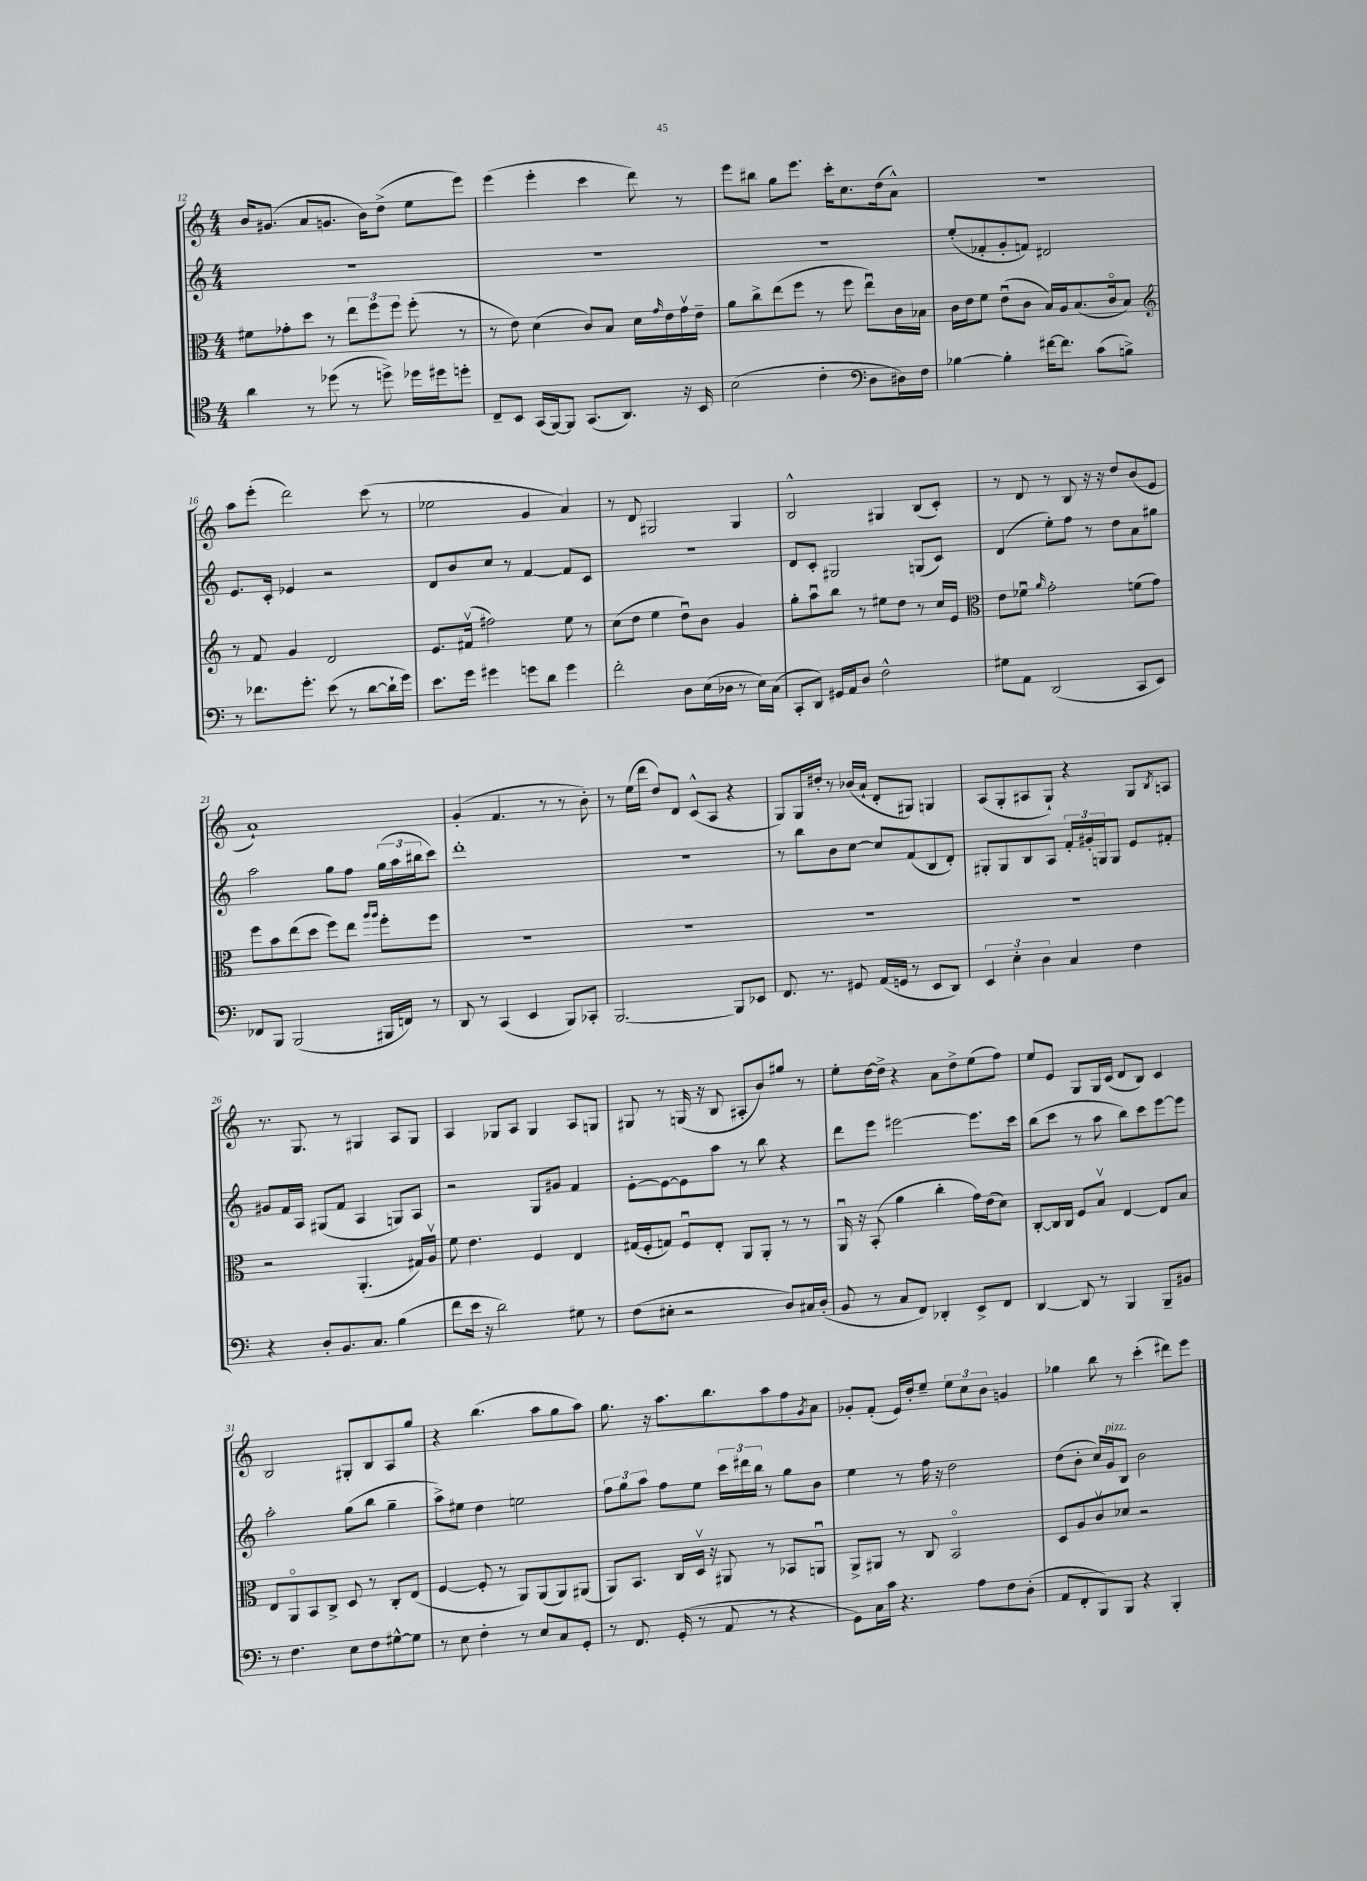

**kern	**kern	**kern	**kern
*part4	*part3	*part2	*part1
*staff4	*staff3	*staff2	*staff1
*clefC4	*clefC3	*clefG2	*clefG2
*k[]	*k[]	*k[]	*k[]
*M4/4	*M4/4	*M4/4	*M4/4
=12	=12	=12	=12
4a\	8f#X\L	1r	16b/KL
.	.	.	(8.g#X/J
.	8g-X'\	.	.
8r	8dd\J	.	8a/L
(8dd-X\	8r	.	8.gn/J
8r	12ee\L	.	.
.	.	.	16b\KL)
.	12ff\	.	.
8ddn^\)	.	.	(8dd^\J
.	12ff\J	.	.
16dd-X\LL	(8ff'\	.	8ee\L
16dd#X\J	.	.	.
8ddn'\J	8r	.	8eee\J)
=13	=13	=13	=13
8C~/L	8r	1r	(4eee\
8BB/J	8e\)	.	.
(16GG/LL	(4d\	.	4eee'\
[16FF/J)	.	.	.
8FF/J]	.	.	.
(8.GG/L	8c/L)	.	4ccc\
.	8B/J	.	.
8.AA/J)	.	.	.
.	16d\LL	.	8ddd\)
.	16qqg/	.	.
.	16e\	.	.
16r	16gv\	.	8r
16BB/	16e~\JJ	.	.
=14	=14	=14	=14
(2B\	8a\L	1r	8eee\L
.	8cc^\	.	8bb#X\J
.	(8ee\	.	8gg\L
.	8ff\J	.	8.eee\J
4c'\	8r	.	.
.	.	.	16ccc'\KL
.	8ff\	.	8.cc\
*clefF4	*	*	*
8D\L	8eeu\L)	.	.
.	.	.	(16dd\k
16D#X\L)	16c\L	.	8a^^\J)
16F\JJ	16B-X\JJ	.	.
=15	=15	=15	=15
[4B-X\	16c\LL	(8ee'/L	1r
.	16e\J	.	.
.	8f\J	8f-X'/	.
4B-'\]	(8eu\L	8g'/	.
.	8c\J	8fn/J)	.
[16f#X\KL	16B/LL)	2d#X/	.
8.f#\J]	16A/J	.	.
.	(8.B/	.	.
(8c\L	.	.	.
.	16c/k	.	.
8Bn^\J)	8B/J)	.	.
!!LO:LB:g=z
=16	=16	=16	=16
*	*clefG2	*	*
8r	8r	8.e/L	8aa\L
8.f-X\L	8f/	.	(8eee'\J
.	.	16c'/Jk	.
.	4g/	4e-X/	2ddd\)
8.g'\J	.	.	.
(8e\	2d/	2r	.
8r	.	.	.
[8d\L	.	.	(8ccc\
16d`\L]	.	.	8r
16g\JJ)	.	.	.
=17	=17	=17	=17
8.e\L	8.e/L	8d/L	2ee-X\
.	.	8b/	.
16g\Jk	(16f#Xv/Jk	.	.
4g#X\	2ff#X\)	8cc/J	.
.	.	8r	.
8gn\L	.	[4f/	4g/
8d\J	.	.	.
4g\	8ee\	8f/L]	4a/)
.	8r	8c/J	.
=18	=18	=18	=18
2f'\	(8cc\L	1r	8r
.	8dd\J	.	8d/
.	4ee\	.	2G#X/
8D\L	8ddu\L)	.	.
(16E\L	8b\J	.	.
16D-X\JJ	.	.	.
8r	4g/	.	4G#/
16E\LL)	.	.	.
(16C\JJ	.	.	.
=19	=19	=19	=19
8CC'/L	8gg'\L	8d/L	2B^^/
8DD/J)	8aau\	8c'/J	.
16GG#X/LL	8bb\J	2G#X/	.
16AA/J	.	.	.
8D/J	8r	.	.
2F^^\	8ee#X\L	.	4G#X/
.	8dd\J	.	.
.	8r	(8Gn/L	(8B/L
.	16cc/LL	8c/J)	8c'/J)
.	16e/JJ	.	.
=20	=20	=20	=20
*	*clefC3	*	*
8G#X\L	8e\L	(4d/	8r
8AA\J	8f-Xu\J	.	8d/
.	16qqa/	.	.
(2DD/	2g'\	8ee'\L)	8r
.	.	8ff\J	8B/
.	.	8r	16r
.	.	.	16r
.	.	8dd\L	8dd/L
8CC/L	(8fn\L	8a\	(8b/
8EE/J)	8g\J)	8gg#X\J	8e/J
!!LO:LB:g=z
=21	=21	=21	=21
8FF-X/L	8ff\L	2aa\	1a`)
8BBB/J	8b\	.	.
(2BBB/	(8ee\	.	.
.	8dd\J	.	.
.	8ff\L)	8gg\L	.
.	8ee\J	8ff\J	.
.	16qqaa/LL	.	.
.	16qqaa/JJ	.	.
16BBB#X/LL	8ff'\L	(24gg\LL	.
.	.	24aa\	.
16FFn/JJ)	.	.	.
.	.	24bb#X\J	.
8r	8ff\J	8ccc\J)	.
=22	=22	=22	=22
8DD/	1r	1ddd'	(4g'/
8r	.	.	.
(4CC/	.	.	4.f/
4EE/	.	.	.
.	.	.	8r
8BBB/L)	.	.	8r
8CC-X'/J	.	.	8b'\)
=23	=23	=23	=23
[2.BBB/	1r	1r	8r
.	.	.	(16ee\LL
.	.	.	16ddd\JJ
.	.	.	8dd/L)
.	.	.	8d/J
.	.	.	(8c^^/L
.	.	.	8A/J
8BBB/L]	.	.	4r
8EE-X/J	.	.	.
=24	=24	=24	=24
8.FF/	1r	8r	8G/L)
.	.	8bb\L	16G/L
8.r	.	.	16dd#X'/JJ
.	.	8b\	8r
8GG#X/	.	[8cc\J	(16b-X/LL
.	.	.	16a`/JJ
(16AA/LL	.	8cc/L]	8d'/L
16GGn/JJ	.	.	.
8r	.	(8f/	8G#X/J)
8EE/L	.	8B/	4Gn/
8DD/J)	.	8d'/J)	.
=25	=25	=25	=25
6EE/	1r	8G#X'/L	(8A/L
.	.	8G#/	8G'/
6E'\	.	.	.
.	.	8B/	8A#X/
6D\	.	.	.
.	.	8A/J	8G`/J)
4C/	.	24f'/LL	4r
.	.	24g#X'/	.
.	.	24Gn/J	.
.	.	8G/J	.
4F\	.	8e/L	8G/L
.	.	.	8qB/
.	.	8f#X'/J	8An/J
!!LO:LB:g=z
=26	=26	=26	=26
4r	2r	8g#X/L	8.r
.	.	16f/L	.
.	.	16A/JJ	8.G/
8D'/L	.	(8G#X/L	.
8.BB/	.	8f/J	8r
.	(4.AA'/	4A/	4G#X/
8.C/J	.	.	.
(4B\	.	8Gn/L)	8A/L
.	16G#X/LL)	8A/J	8G#/J
.	16Av/JJ	.	.
=27	=27	=27	=27
8f\L	8f\	2r	4A/
16e\Jk	4.e\	.	.
16r	.	.	.
2d\)	.	.	8G-X/L
.	.	.	8A/J
.	4F/	8G/L	4G-/
.	.	8g#X/J	.
8G#X\	4E/	4f/	8A/L
8r	.	.	8Gn/J
=28	=28	=28	=28
(8F\L	(16G#X/LL	[8e'\L	8G#X/
.	16F'/J	.	.
8E#X'\J	8Gn/J)	8e\_	8r
2r	8Fu/L	8e\]	(16Gn/
.	.	.	16r
.	8E'/J	8aa\J	8B/
.	8AA/L	8r	8A#X'/L
.	8AA'/J	8bb\	8b/)
8D/L)	8r	4r	8gg#X/J
16C#X/L	8r	.	8r
(16D'/JJ	.	.	.
=29	=29	=29	=29
8BB/	16AAu/	8ddd\L	8ee'\L
.	16r	.	.
8r	(8BB'/	8eee\J	[16dd\L
.	.	.	16dd^\JJ]
8C/L	4a\	[2eee#X\	4r
8FF/J)	.	.	.
4DD-X'/	4cc'\	.	8a\L
.	.	.	8dd^\
8EE^/L	16g\LL)	8.eee#\L]	(8ee\
.	(16e\J	.	.
8FF/J	8d\J)	.	8ff\J)
.	.	16ccc\Jk	.
=30	=30	=30	=30
[4DD/	[8C'/L	(8bb\L	8ee/L
.	16C/L]	8ccc\J	8e/J
.	16C/JJ	.	.
8DD/]	8F/L	8r	8G/L
8r	8Bv/J	8aa\	16G/L
.	.	.	(16c/JJ
4BBB/	[4E/	8bb\L)	8d/L
.	.	8ccc\	8B/J)
8BBB~/L	8E/L]	[8eee\	4c/
8BB#X/J	8B/J	8eee\J]	.
!!LO:LB:g=z
=31	=31	=31	=31
8r	8E/L	2aa'\	2B/
4.F\	8AA/	.	.
.	8BB/	.	.
.	8C^/J	.	.
8E\L	8D/	(8gg\L	8G#X'/L
8F\	8r	8bb\J	8B/
[8G#X^^\	8C'/L	4gg~\	8A/
8G#\J]	(8E/J	.	8gg/J
=32	=32	=32	=32
8r	[4F/	8aa^\L)	4r
8E\	.	8ee#X\J	.
4F'\	8F'/]	4dd\	(4.bb\
.	8r	.	.
8r	8AA/L)	2een\	.
8E/L	(8AA/	.	8aa\L
8C/	8AA/)	.	8gg\
8GG'/J	(8AA#X/J	.	8aa\J)
=33	=33	=33	=33
8r	8AA/L)	12ff\L	8.gg\
.	.	12gg\	.
8.FF/	8.BB/J	.	.
.	.	12aa\J	.
.	.	.	16r
.	.	8ff\L	8.aa\L
(16GG'/	16C/LL	.	.
8r	16Dv/JJ	8ee\J	.
.	16r	.	8.bb\
8AA/	8AA#X/	24ccc\LL	.
.	.	24ddd#X\	.
.	.	24bb\JJ	.
8r	8r	8r	8aa\
4r	8BB-X/L	8gg\L	8ff\
.	.	.	8qg/
.	8AAnu/J	8b\J	8a\J
=34	=34	=34	=34
8GG\L)	8AA^/L	4ee\	8g-X'/L
16C\L	8AA#X/J	.	(8f'/J
16c\JJ	.	.	.
4.r	8r	8r	16e/LL)
.	.	.	16dd'/J
.	8C/	16ff\	8ee~/J
.	.	16r	.
.	2BB/	2dd\	12ee\L
.	.	.	12cc\
8A\L	.	.	.
.	.	.	12b\J
8F\	.	.	4gn/
(8D'\J	.	.	.
=35	=35	=35	=35
8AA/L	8D/L	(8dd\L	4gg-X\
8FF'/	8A/	8b'\J	.
8BBB/)	8cv/	16cc/LL)	8bb\
!	!	!LO:TX:a:i:t=pizz.	!
.	.	16g/J	.
8BBB/J	8d-X/J	8B/J	8r
4r	2r	2b\	(4ccc'\
4BBB'/	.	.	8ddd#X\L)
.	.	.	8eee\J
==	==	==	==
*-	*-	*-	*-
